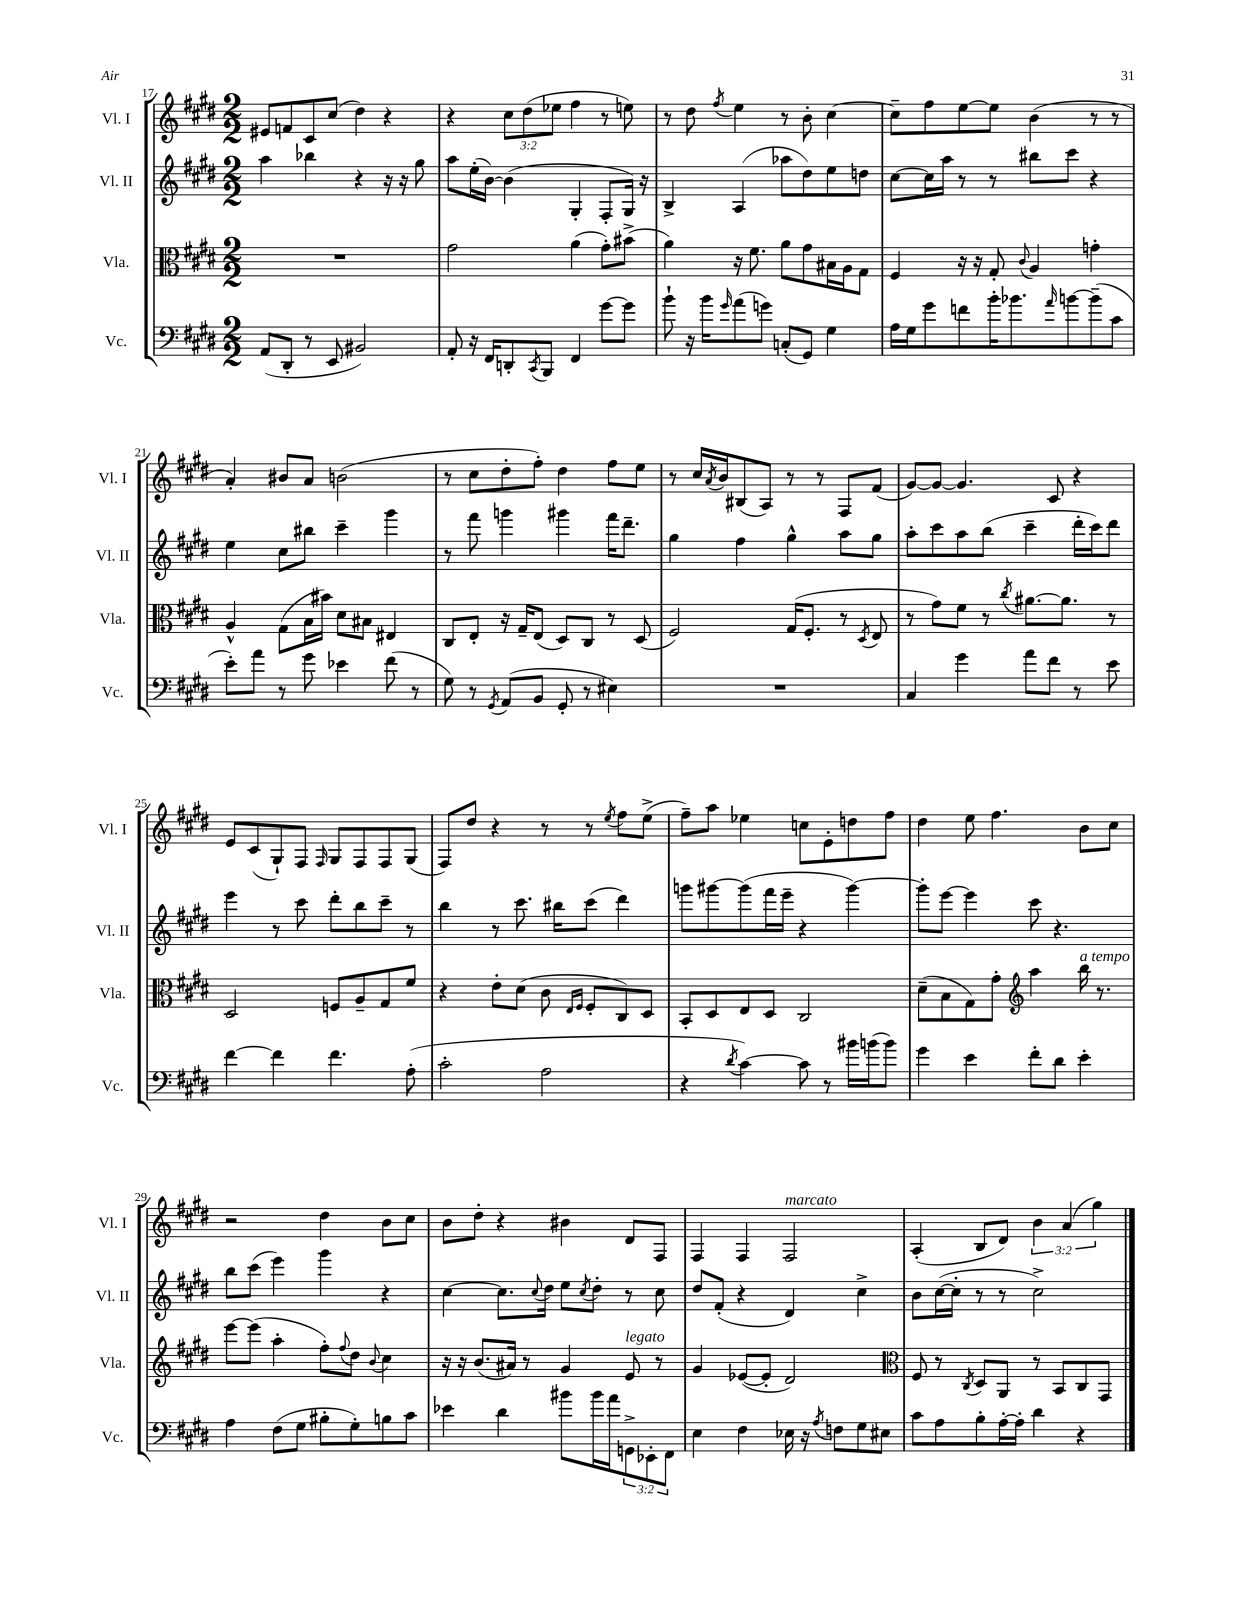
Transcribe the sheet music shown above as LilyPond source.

<<
\new StaffGroup <<
\new Staff = "s0" \with { instrumentName = "Vl. I" shortInstrumentName = "Vl. I" } {
    \clef treble \key e \major \numericTimeSignature \time 2/2 \override Staff.TupletNumber.text = #tuplet-number::calc-fraction-text
    eis'8 f'8 cis'8 cis''8( dis''4) r4 |
    r4 \tuplet 3/2 { cis''8 dis''8( ees''8 } fis''4 r8 e''8) |
    r8 dis''8 \acciaccatura { fis''8 } e''4 r8 b'8-. cis''4~ |
    cis''8-- fis''8 e''8~ e''8 b'4( r8 r8 |
    a'4-.) bis'8 a'8 b'2( |
    r8 cis''8 dis''8-. fis''8-.) dis''4 fis''8 e''8 |
    r8 cis''16 \acciaccatura { a'8 } b'16 bis8( a8) r8 r8 fis8 fis'8( |
    gis'8~) gis'8~ gis'4. cis'8 r4 |
    e'8 cis'8( gis8-!) fis8 \grace { fis16 } gis8 fis8 fis8 gis8( |
    fis8) dis''8 r4 r8 r8 \acciaccatura { e''8 } fis''8 e''8->( |
    fis''8--) a''8 ees''4 c''8 e'8-. d''8 fis''8 |
    dis''4 e''8 fis''4. b'8 cis''8 |
    r2 dis''4 b'8 cis''8 |
    b'8 dis''8-. r4 bis'4 dis'8 fis8 |
    fis4 fis4 fis2^\markup { \italic "marcato" } |
    a4-.( b8 dis'8) \tuplet 3/2 { b'4 a'4( gis''4) } \bar "|." |
}
\new Staff = "s1" \with { instrumentName = "Vl. II" shortInstrumentName = "Vl. II" } {
    \clef treble \key e \major \numericTimeSignature \time 2/2
    a''4 bes''4 r4 r16 r16 gis''8 |
    a''8 e''16-.( b'16~) b'4( gis4-. fis8-. gis16) r16 |
    b4-> a4( aes''8 dis''8) e''8 d''8 |
    cis''8~ cis''16 a''16 r8 r8 bis''8 cis'''8 r4 |
    e''4 cis''8 bis''8 cis'''4-- gis'''4 |
    r8 fis'''8 g'''4 gis'''4 fis'''16 dis'''8.-- |
    gis''4 fis''4 gis''4-^ a''8 gis''8 |
    a''8-. cis'''8 a''8 b''8( cis'''4-- dis'''16-. cis'''16) dis'''8 |
    e'''4 r8 cis'''8 dis'''8-. b''8 cis'''8-- r8 |
    b''4 r8 cis'''8. bis''16 cis'''8( dis'''4) |
    g'''8 gis'''8~ gis'''8( fis'''16 e'''16-- r4 gis'''4~) |
    gis'''8-. e'''8~ e'''4 cis'''8 r4. |
    b''8 cis'''8( e'''4) gis'''4 r4 |
    cis''4~ cis''8. \appoggiatura { cis''8 } dis''16 e''8 \acciaccatura { cis''8 } dis''8-. r8 cis''8 |
    dis''8 fis'8-.( r4 dis'4) cis''4-> |
    b'8 cis''16~( cis''16-. r8 r8 cis''2->) \bar "|." |
}
\new Staff = "s2" \with { instrumentName = "Vla." shortInstrumentName = "Vla." } {
    \clef alto \key e \major \numericTimeSignature \time 2/2
    R1 |
    gis'2 a'4( gis'8-.) bis'8->( |
    a'4) r16 fis'8. a'8 gis'8 bis16 a16 gis8 |
    fis4 r16 r16 gis8-. \appoggiatura { cis'8 } a4 g'4-. |
    a4-^ gis8( b16 bis'16) dis'8 bis8 eis4 |
    cis8 e8-. r16 gis16-- e8( dis8) cis8 r8 dis8( |
    fis2) gis16( fis8.-. r8 \acciaccatura { dis8 } e8 |
    r8 gis'8) fis'8 r8 \acciaccatura { cis''8 } ais'8.~ ais'8. r8 |
    dis2 f8 a8-- gis8 fis'8 |
    r4 e'8-. dis'8( cis'8 \grace { e16 fis16 } fis8-. cis8) dis8 |
    b,8-. dis8 e8 dis8 cis2 |
    dis'8--( b8 gis8) gis'8-. \clef treble a''4 b''16^\markup { \italic "a tempo" } r8. |
    e'''8~ e'''8( a''4-. fis''8-.) \appoggiatura { fis''8 } dis''8 \appoggiatura { b'8 } cis''4 |
    r16 r16 b'8.( ais'16) r8 gis'4 e'8^\markup { \italic "legato" } r8 |
    gis'4 ees'8~( ees'8-. dis'2) |
    \clef alto fis8 r8 \acciaccatura { cis8 } dis8 a,8 r8 b,8 cis8 gis,8 \bar "|." |
}
\new Staff = "s3" \with { instrumentName = "Vc." shortInstrumentName = "Vc." } {
    \clef bass \key e \major \numericTimeSignature \time 2/2 \override Staff.TupletNumber.text = #tuplet-number::calc-fraction-text
    a,8( dis,8-. r8 e,8 bis,2) |
    a,8-. r16 fis,16 d,8-. \acciaccatura { cis,8 } b,,8 fis,4 gis'8~ gis'8 |
    b'8-! r16 b'16 \grace { gis'16 } a'8( g'8) c8-.( gis,8) gis4 |
    a16 gis16 gis'8 f'8 b'16-. bes'8. \grace { a'16 } b'8~ b'8--( cis'8 |
    e'8-.) a'8 r8 gis'8 ees'4 fis'8( r8 |
    gis8) r8 \acciaccatura { gis,8 } a,8( b,8 gis,8-. r8 eis4) |
    R1 |
    cis4 gis'4 a'8 fis'8 r8 e'8 |
    fis'4~ fis'4 fis'4. a8-.( |
    cis'2-. a2 |
    r4 \acciaccatura { dis'8 } cis'4~) cis'8 r8 bis'16 b'16( b'8) |
    gis'4 e'4 fis'8-. dis'8 e'4-. |
    a4 fis8( gis8 bis8-. gis8-.) b8 cis'8 |
    ees'4 dis'4 bis'8 bis'16 a'16 \tuplet 3/2 { g,8-> ees,8-. fis,8 } |
    e4 fis4 ees16 r16 \acciaccatura { a8 } f8 gis8 eis8 |
    cis'8 a8 b8-. a16~-. a16-. dis'4 r4 \bar "|." |
}
>>
>>
\layout { \context { \Score currentBarNumber = #17 } }
